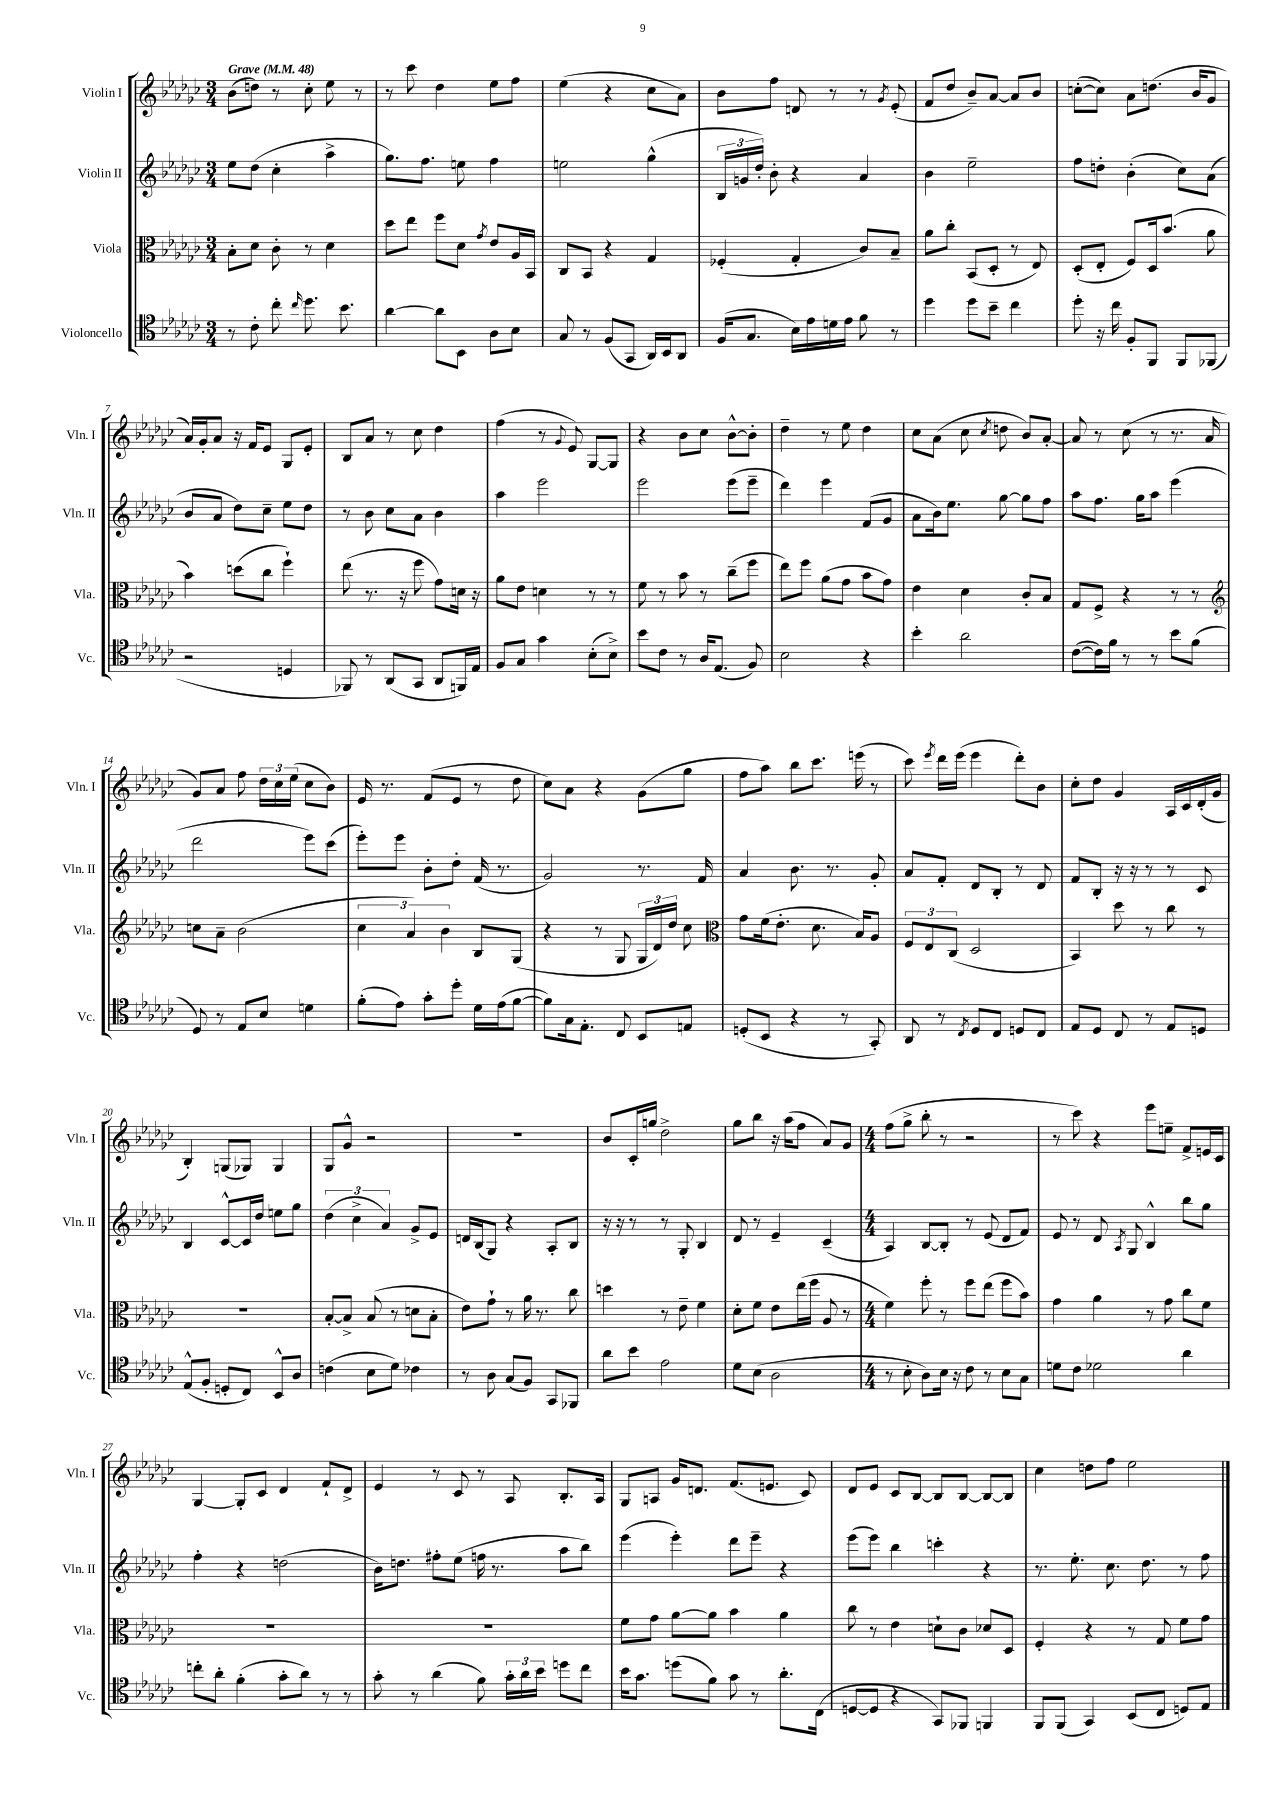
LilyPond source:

<<
\new StaffGroup <<
\new Staff = "s0" \with { instrumentName = "Violin I" shortInstrumentName = "Vln. I" } {
    \clef treble \key ges \major \numericTimeSignature \time 3/4 \tempo "Grave" 4 = 48
    \autoBeamOff bes'8[( d''8]) r8 ces''8-. ees''8 r8 |
    r8 ces'''8 des''4 ees''8[ f''8] |
    ees''4( r4 ces''8[ aes'8]) |
    bes'8[ f''8] d'8 r8 r8 \acciaccatura { ges'8 } ees'8-.( |
    f'8[ des''8] bes'8[--) aes'8]~ aes'8[ bes'8] |
    c''8[~-.( c''8]) aes'8[ d''8.]( bes'16[ ges'8] |
    aes'16[) ges'16-. aes'8] r16 f'16[ ees'8] ges8[ ees'8]-. |
    bes8[ aes'8] r8 ces''8 des''4 |
    f''4( r8 \appoggiatura { ges'8 } ees'8) ges8[~ ges8] |
    r4 bes'8[ ces''8] bes'8[~-^ bes'8]-. |
    des''4-- r8 ees''8 des''4 |
    ces''8[ aes'8]( ces''8 \acciaccatura { ces''8 } d''8 bes'8[) aes'8]~-. |
    aes'8 r8 ces''8( r8 r8. aes'16 |
    ges'8[) aes'8] f''8 \tuplet 3/2 { des''16[ ces''16 ees''16]( } ces''8[ bes'8]) |
    ees'16 r8. f'8[( ees'8] r8 des''8 |
    ces''8[) aes'8] r4 ges'8[( ges''8] |
    f''8[ aes''8]) bes''8[ ces'''8.] e'''16( r8 |
    ces'''8) \acciaccatura { ees'''8 } des'''16[ ees'''16]( ees'''4 des'''8[-.) bes'8] |
    ces''8[-. des''8] ges'4 aes16[ ces'16 des'16-.( ges'16] |
    bes4-.) g8[( ges8]) ges4 |
    ges8[ ges'8]-^ r2 |
    R2. |
    bes'8[ ces'16-. g''16] des''2-> |
    ges''8[ bes''8] r16 aes''16[( f''8] aes'8[) ges'8] |
    \numericTimeSignature \time 4/4 f''8[( ges''8]-> bes''8-. r8 r2 |
    r8 ces'''8) r4 ees'''8[ e''8]-- f'8[-> e'16 ces'16] |
    ges4~ ges8[-. ces'8] des'4 f'8[-! des'8]-> |
    ees'4 r8 ces'8 r8 aes8 bes8.[-. aes16] |
    ges8[ a8] ges'16[ d'8.] f'8.[( e'8.] ces'8) |
    des'8[ ees'8] ces'8[ bes8]~ bes8[ bes8]~ bes8[~ bes8] |
    ces''4 d''8[ f''8] ees''2 \bar "|." |
}
\new Staff = "s1" \with { instrumentName = "Violin II" shortInstrumentName = "Vln. II" } {
    \clef treble \key ges \major \numericTimeSignature \time 3/4
    \autoBeamOff ees''8[ des''8]( ces''4-. aes''4-> |
    ges''8.[) f''8.] e''8 f''4 |
    e''2 ges''4-^( |
    \tuplet 3/2 { bes16[ g'16 des''16]-.) } bes'8-. r4 aes'4 |
    bes'4 ees''2-- |
    f''8[ d''8]-. bes'4-.( ces''8[) aes'8]( |
    bes'8[ aes'8] des''8[) ces''8]-- ees''8[ des''8] |
    r8 bes'8 ces''8[ aes'8] bes'4 |
    aes''4 ees'''2 |
    ees'''2 ees'''8[( ees'''8]-- |
    des'''4) ees'''4 f'8[( ges'8] |
    aes'8[ bes'16) ees''8.] ges''8~ ges''8[ f''8] |
    aes''8[ f''8.] ges''16[ aes''8] ees'''4( |
    des'''2 ees'''8[) ces'''8]( |
    ees'''8[-.) ees'''8] bes'8[-. des''8]-. f'16( r8. |
    ges'2) r8. f'16 |
    aes'4 bes'8. r8. ges'8-. |
    aes'8[ f'8]-. des'8[ bes8]-. r8 des'8 |
    f'8[ bes8]-. r16 r16 r8 r8 ces'8 |
    bes4 ces'8[~-^ ces'16 des''16] e''8[ ges''8] |
    \tuplet 3/2 { des''4( ces''4-> aes'4) } ges'8[-> ees'8] |
    d'16[ bes16( ges8]) r4 aes8[-. bes8] |
    r16 r16 r8 r8 ges8-. bes4 |
    des'8 r8 ees'4-- ces'4--( |
    \numericTimeSignature \time 4/4 aes4) bes8[~ bes8]-. r8 ees'8( des'8[ f'8]) |
    ees'8 r8 des'8 \acciaccatura { aes8 } ges8 bes4-^ bes''8[ ges''8] |
    f''4-. r4 d''2( |
    bes'16[) d''8.] fis''8[-. ees''8]( f''16 r8. aes''8[ bes''8]) |
    ees'''4( ees'''4-.) des'''8[ ees'''8]-- r4 |
    ees'''8[( ees'''8]) bes''4 c'''4-. r4 |
    r8. ees''8.-. ces''8. des''8. r8 f''8 \bar "|." |
}
\new Staff = "s2" \with { instrumentName = "Viola" shortInstrumentName = "Vla." } {
    \clef alto \key ges \major \numericTimeSignature \time 3/4
    \autoBeamOff bes8[-. des'8] ces'8-. r8 des'4 |
    des''8[ ees''8] f''8[ des'8] \acciaccatura { ges'8 } ees'8[ aes16 bes,16] |
    ces8[ bes,8] r4 ges4 |
    fes4-.( ges4-. ces'8[) bes8]-- |
    aes'8[ ces''8]-. bes,8[( des8]-. r8 ees8) |
    des8[-.( ees8]-. f8[) des16 bes'8.]( aes'8 |
    bes'4) d''8[( ces''8] f''4-!) |
    ees''8( r8. r16 f''8 ges'8[) d'16] r16 |
    aes'8[ ees'8] d'4 r8 r8 |
    f'8 r8 bes'8 r8 ces''8[--( f''8] |
    ees''8[) f''8] aes'8[( ges'8] bes'8[ ges'8]) |
    ees'4 des'4 ces'8[-. bes8] |
    ges8[ f8]-> r4 r8 r8 |
    \clef treble c''8[ aes'8]-- bes'2( |
    \tuplet 3/2 { ces''4 aes'4) bes'4 } bes8[ ges8]( |
    r4 r8 ges8 \tuplet 3/2 { ges16[ des'16) des''16] } ces''8 |
    \clef alto ges'8[ f'16( ees'8.]-. des'8. bes16[) aes8] |
    \tuplet 3/2 { f8[ ees8 ces8]( } des2 |
    bes,4) des''8 r8 ces''8 r8 |
    R2. |
    bes8[~-. bes8]-> bes8( r8 d'8[ bes8]-. |
    ees'8[) ges'8]-! r8 aes'16 r8. ces''8 |
    d''4 r8 ees'8-- f'4 |
    des'8[-. f'8] ees'8[ ees''16( f''16] aes8 r8 |
    \numericTimeSignature \time 4/4 f'4) f''8-. r8 f''8[ ees''8]( f''8[ bes'8]) |
    ges'4 aes'4 r8 ges'8 ces''8[ f'8] |
    R1 |
    R1 |
    f'8[ ges'8] aes'8[~ aes'8] bes'4 aes'4 |
    ces''8 r8 ees'4 d'8[-! ces'8] des'8[ des8] |
    f4-. r4 r8 ges8 f'8[ ges'8] \bar "|." |
}
\new Staff = "s3" \with { instrumentName = "Violoncello" shortInstrumentName = "Vc." } {
    \clef tenor \key ges \major \numericTimeSignature \time 3/4
    \autoBeamOff r8 ces'8-. ces''8-. \grace { ces''16 } des''8. bes'8. |
    aes'4~ aes'8[ bes,8] aes8[ bes8] |
    ges8 r8 f8[( ges,8] aes,16[) bes,16 aes,8] |
    f16[( ges8.] bes16[) ees'16 d'16 ees'16] f'8 r8 |
    des''4 des''8[ bes'8]-- ces''4 |
    des''8-. r16 ces''16 f8[-. f,8] f,8[ fes,8]( |
    r2 d4 |
    fes,8) r8 aes,8[( ges,8] aes,8[ f,16) ees16] |
    f8[ ges8] ges'4 bes8[-.( bes8]->) |
    bes'8[ ces'8] r8 aes16[ ees8.]( f8) |
    bes2 r4 |
    bes'4-. aes'2 |
    ces'8[~( ces'16) f'16] r8 r8 bes'8[ f'8]( |
    des8) r8 ees8[ bes8] d'4 |
    f'8[-.( ees'8]) ges'8[-. des''8]-. des'16[ ees'16( f'8]~ |
    f'8[) ges16 ees8.]-. ces8 bes,8[ e8] |
    d8[-.( bes,8] r4 r8 ges,8-.) |
    aes,8 r8 \acciaccatura { ces8 } des8[ ces8] d8[ ces8] |
    ees8[ des8] ces8 r8 ees8[ d8] |
    ees8[-^( f8]-. d8[-. ces8]) bes,8[-^ aes8] |
    c'4( bes8[ des'8]) ces'4 |
    r8 aes8 ges8[( f8]) ges,8[ fes,8] |
    aes'8[ bes'8] ees'2 |
    des'8[ bes8]( aes2 |
    \numericTimeSignature \time 4/4 r8 bes8-. aes8[) bes16] r16 ces'8 r8 bes8[ ges8] |
    d'8[ ces'8] des'2 aes'4 |
    c''8[-. aes'8]-. f'4-.( ges'8[-. aes'8]) r8 r8 |
    ges'8-. r8 aes'4( f'8) \tuplet 3/2 { ges'16[-. aes'16 bes'16] } d''8[ ces''8] |
    bes'16[ ges'8.] d''8[( f'8]) ges'8 r8 aes'8.[-. ces16]( |
    d8[~ d8] r4 ges,8[) fes,8] f,4 |
    f,8[ f,8]( ges,4) bes,8[( ces8] d8[) ees8] \bar "|." |
}
>>
>>
